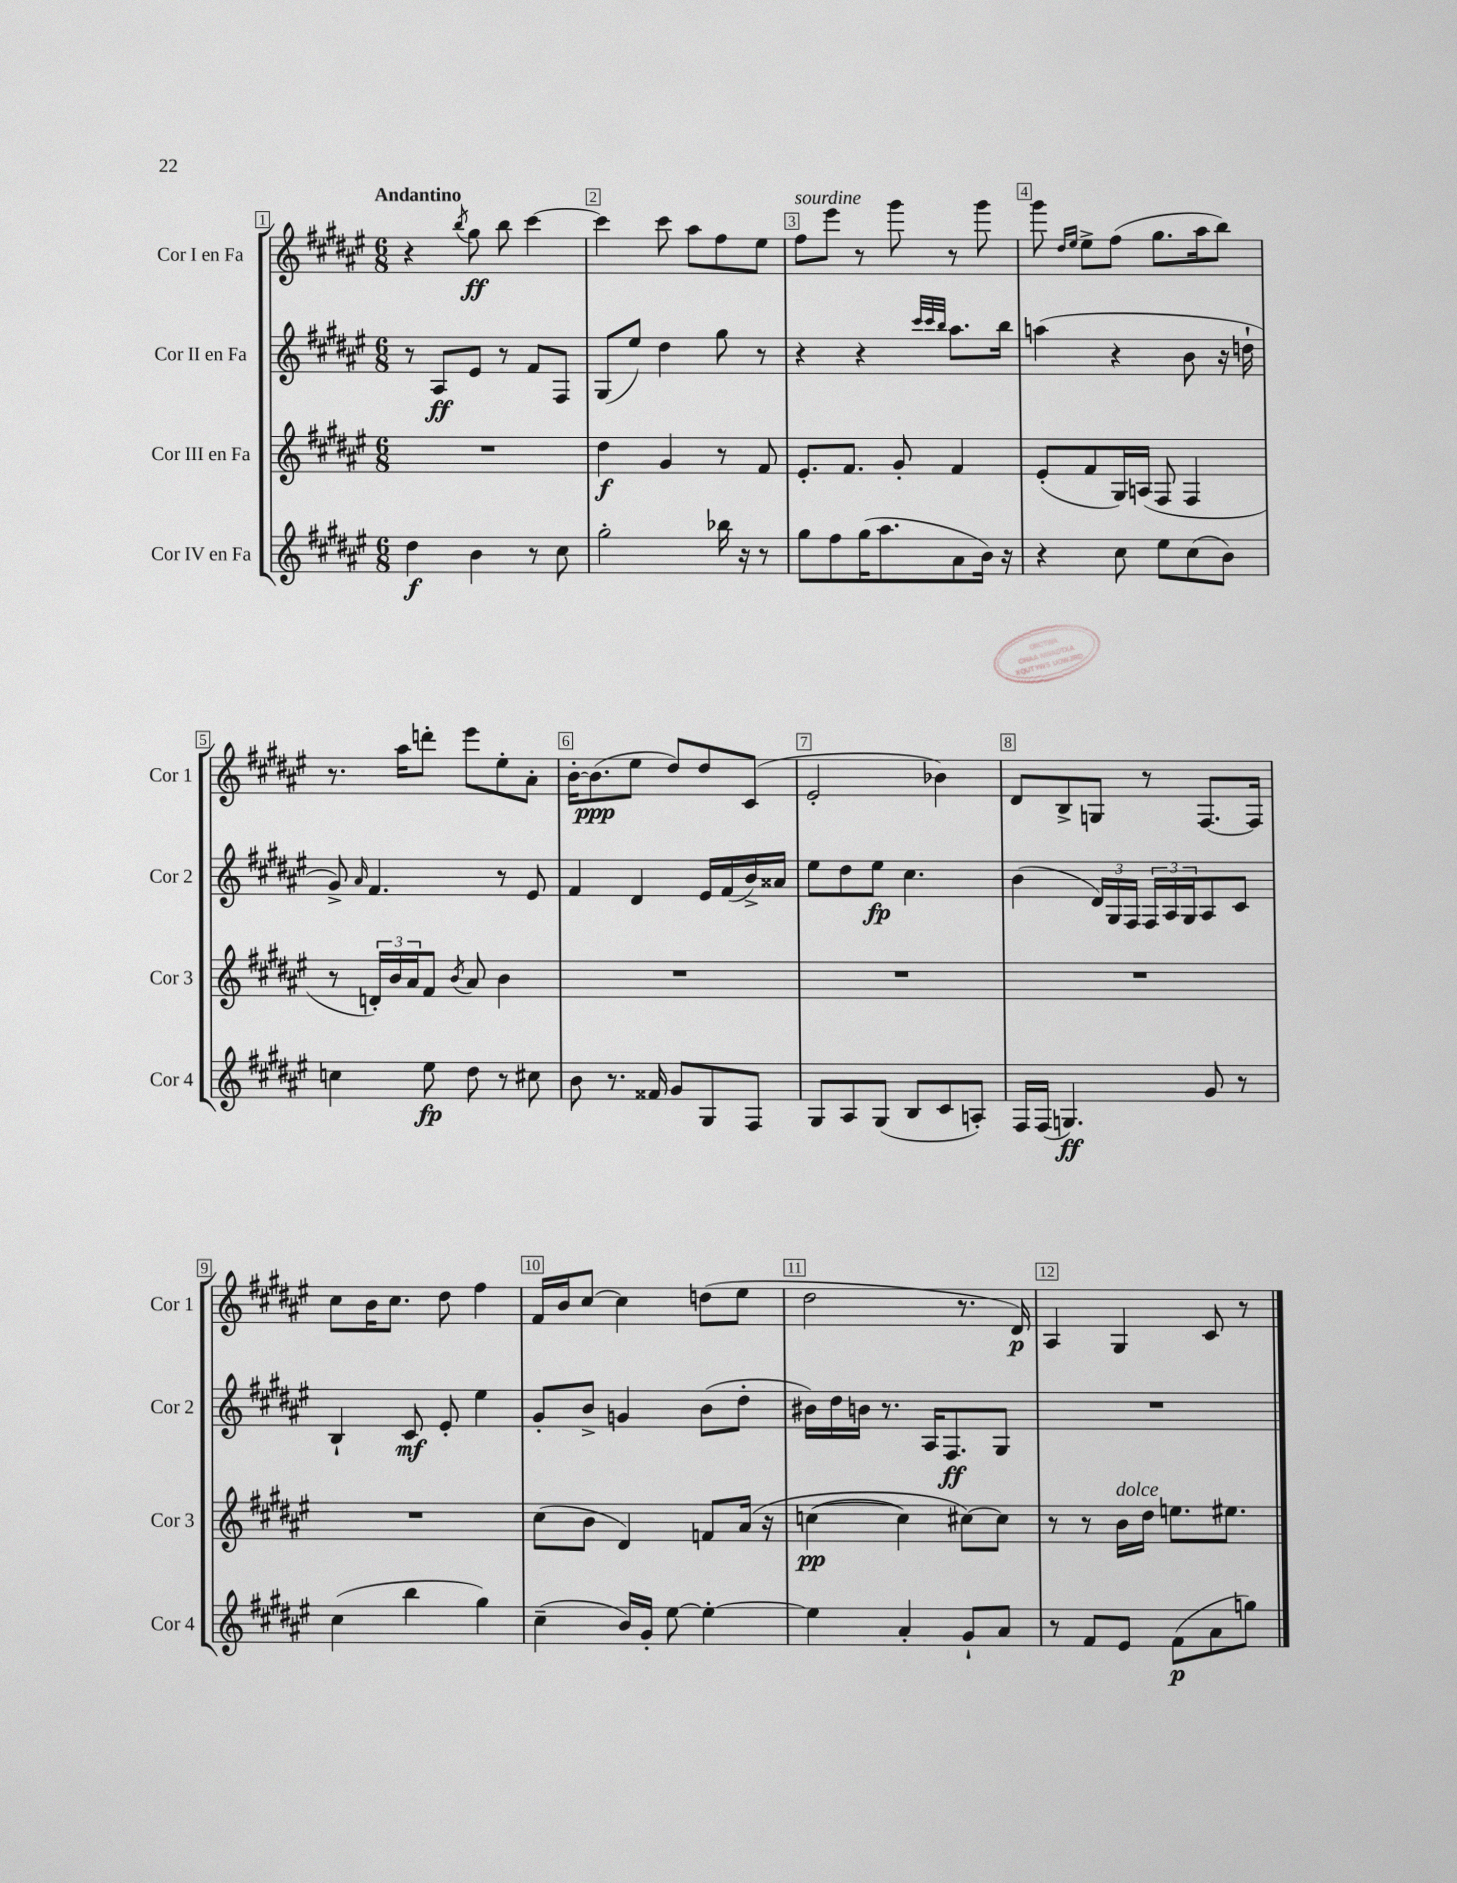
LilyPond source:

<<
\new StaffGroup <<
\new Staff = "s0" \with { instrumentName = "Cor I en Fa" shortInstrumentName = "Cor 1" } {
    \clef treble \key fis \major \numericTimeSignature \time 6/8 \tempo "Andantino"
    r4 \acciaccatura { b''8 } gis''8\ff b''8 cis'''4~ |
    cis'''4 cis'''8 ais''8 fis''8 eis''8 |
    fis''8^\markup { \italic "sourdine" } eis'''8 r8 gis'''8 r8 gis'''8 |
    gis'''8 \grace { dis''16 eis''16 } eis''8-> fis''8( gis''8. ais''16 b''8) |
    r8. ais''16 d'''8-. eis'''8 eis''8-. ais'8-. |
    b'16~-. b'8.\ppp( eis''8 dis''8) dis''8 cis'8( |
    eis'2-. bes'4) |
    dis'8 b8-> g8 r8 fis8.~ fis16 |
    cis''8 b'16 cis''8. dis''8 fis''4 |
    fis'16 b'16 cis''8~ cis''4 d''8( eis''8 |
    dis''2 r8. dis'16\p) |
    ais4 gis4 cis'8 r8 \bar "|." |
}
\new Staff = "s1" \with { instrumentName = "Cor II en Fa" shortInstrumentName = "Cor 2" } {
    \clef treble \key fis \major \numericTimeSignature \time 6/8
    r8 ais8\ff eis'8 r8 fis'8 fis8 |
    gis8( eis''8) dis''4 gis''8 r8 |
    r4 r4 \grace { cis'''32 cis'''32 b''32 } ais''8. b''16 |
    a''4( r4 b'8 r16 d''16-! |
    gis'8->) \grace { ais'16 } fis'4. r8 eis'8 |
    fis'4 dis'4 eis'16 fis'16( b'16->) aisis'16 |
    eis''8 dis''8 eis''8\fp cis''4. |
    b'4( \tuplet 3/2 { dis'16) gis16 fis16 } \tuplet 3/2 { fis16 ais16 gis16 } ais8 cis'8 |
    b4-! cis'8\mf eis'8-. eis''4 |
    gis'8-. b'8-> g'4 b'8( dis''8-. |
    bis'16) dis''16 b'16 r8. ais16 fis8.\ff gis8 |
    R2. \bar "|." |
}
\new Staff = "s2" \with { instrumentName = "Cor III en Fa" shortInstrumentName = "Cor 3" } {
    \clef treble \key fis \major \numericTimeSignature \time 6/8
    R2. |
    dis''4\f gis'4 r8 fis'8 |
    eis'8.-. fis'8. gis'8-. fis'4 |
    eis'8-.( fis'8 gis16) a16( fis8 fis4 |
    r8 \tuplet 3/2 { d'16-.) b'16 ais'16 } fis'8 \acciaccatura { b'8 } ais'8 b'4 |
    R2. |
    R2. |
    R2. |
    R2. |
    cis''8( b'8 dis'4) f'8 ais'16\( r16 |
    c''4~\pp( c''4) cis''8~\) cis''8 |
    r8 r8 b'16^\markup { \italic "dolce" } dis''16 e''8. eis''8. \bar "|." |
}
\new Staff = "s3" \with { instrumentName = "Cor IV en Fa" shortInstrumentName = "Cor 4" } {
    \clef treble \key fis \major \numericTimeSignature \time 6/8
    dis''4\f b'4 r8 cis''8 |
    gis''2-. bes''16 r16 r8 |
    gis''8 fis''8 gis''16( ais''8. ais'8 b'16) r16 |
    r4 cis''8 eis''8 cis''8( b'8) |
    c''4 eis''8\fp dis''8 r8 cis''8 |
    b'8 r8. fisis'16 gis'8 gis8 fis8 |
    gis8 ais8 gis8( b8 cis'8 a8-.) |
    fis16 fis16( g4.\ff) gis'8 r8 |
    cis''4( b''4 gis''4) |
    cis''4--( b'16) gis'16-. eis''8~ eis''4~-. |
    eis''4 ais'4-. gis'8-! ais'8 |
    r8 fis'8 eis'8 fis'8\p( ais'8 g''8) \bar "|." |
}
>>
>>
\layout { \context { \Score \override BarNumber.break-visibility = ##(#f #t #t) barNumberVisibility = #all-bar-numbers-visible \override BarNumber.stencil = #(make-stencil-boxer 0.1 0.3 ly:text-interface::print) } }
